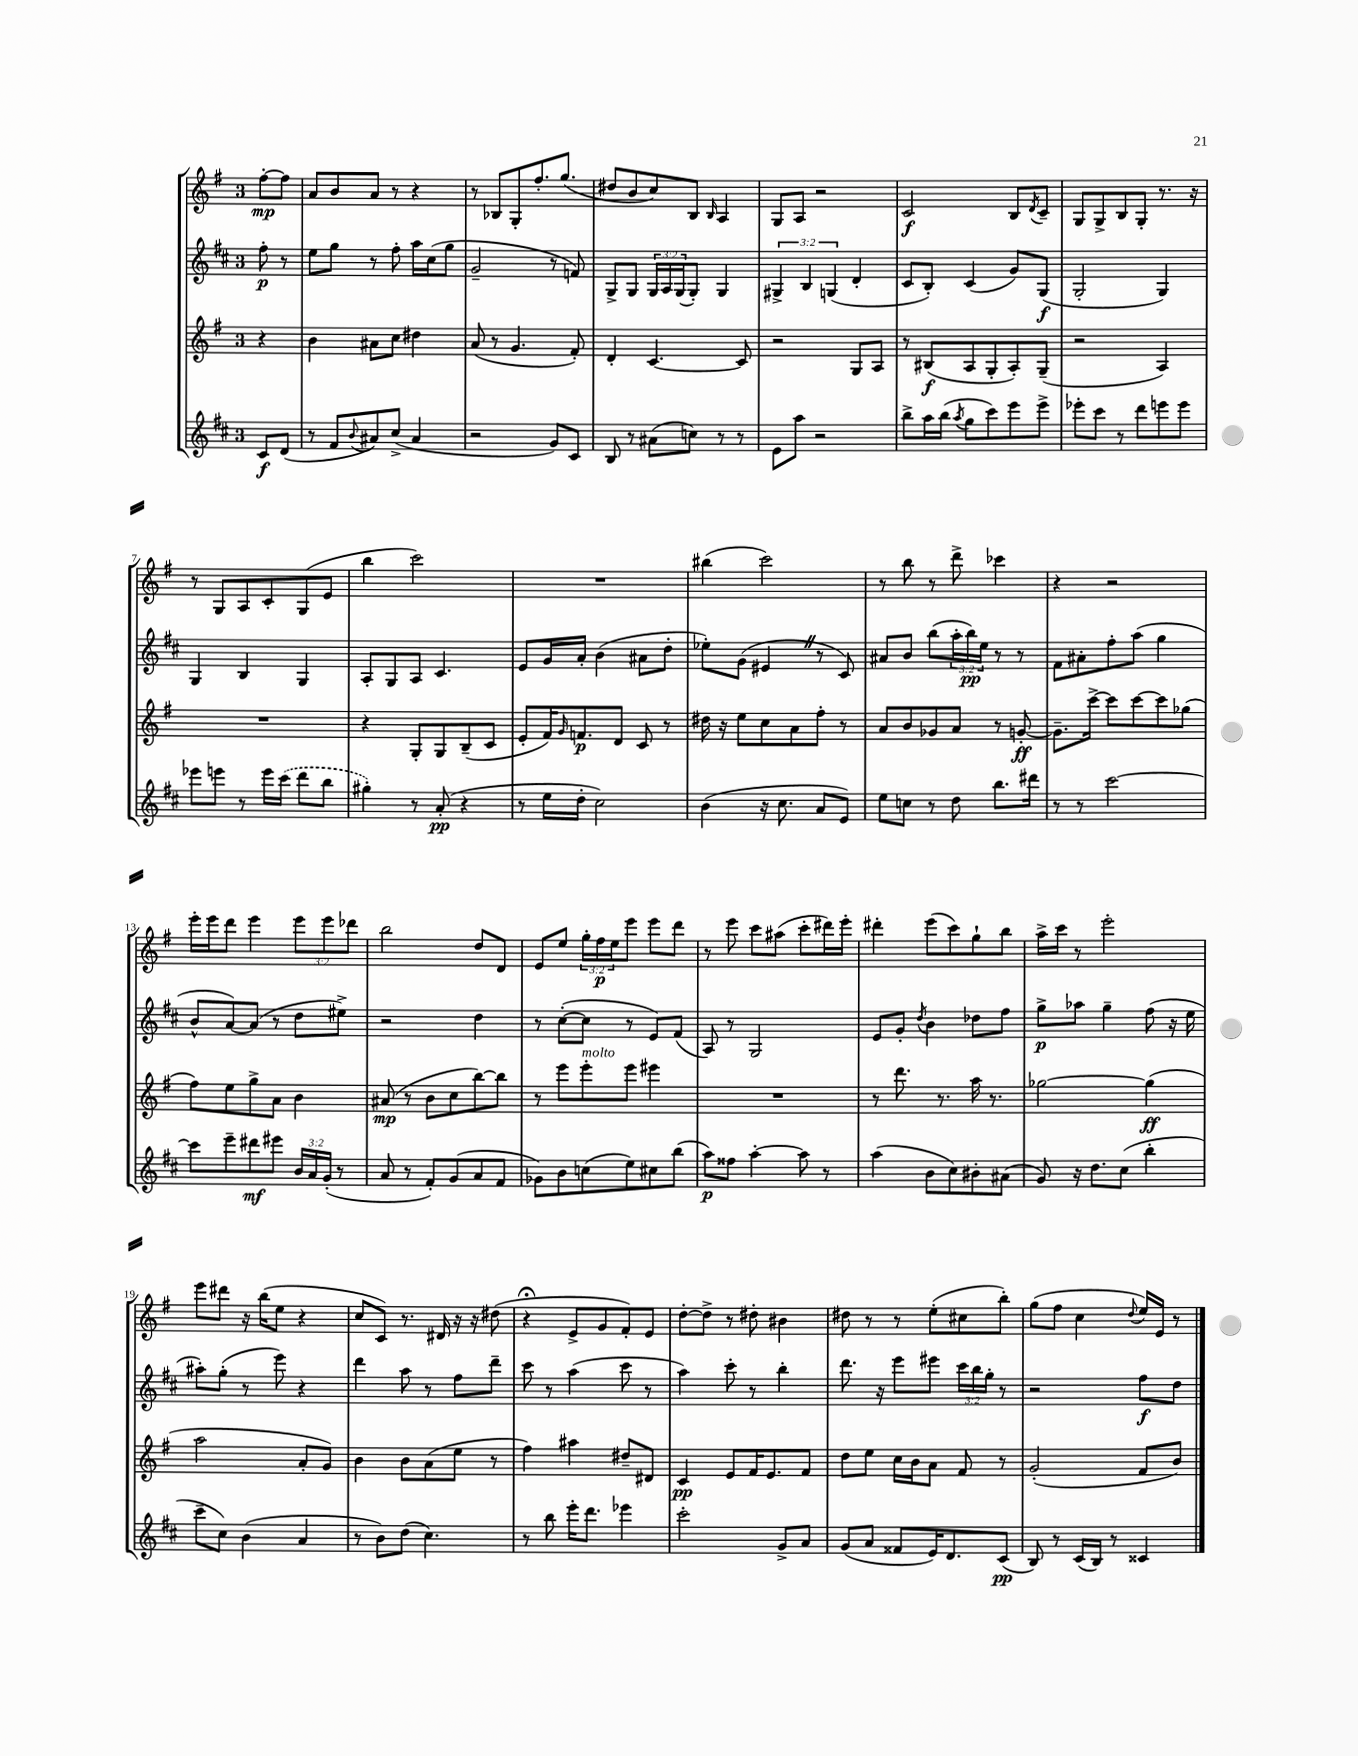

**kern	**dynam	**kern	**dynam	**kern	**dynam	**kern	**dynam
*part4	*part4	*part3	*part3	*part2	*part2	*part1	*part1
*staff4	*staff4	*staff3	*staff3	*staff2	*staff2	*staff1	*staff1
*clefG2	*	*clefG2	*	*clefG2	*	*clefG2	*
*k[f#c#]	*	*k[f#]	*	*k[f#c#]	*	*k[f#]	*
*M3/4	*	*M3/4	*	*M3/4	*	*M3/4	*
=	=	=	=	=	=	=	=
8c#/L	f	4r	.	8ff#'\	p	[8ff#'\L	mp
(8d/J	.	.	.	8r	.	8ff#\J]	.
=1	=1	=1	=1	=1	=1	=1	=1
8r	.	4b\	.	8ee\L	.	8a/L	.
8f#/L	.	.	.	8gg\J	.	8b/	.
8qqb/	.	.	.	.	.	.	.
8a#X/)	.	8a#X\L	.	8r	.	8a/J	.
(8cc#^/J	.	8cc\J	.	8ff#'\	.	8r	.
4a#/	.	4dd#X\	.	16aa\LL	.	4r	.
.	.	.	.	(16cc#\J	.	.	.
.	.	.	.	8gg\J	.	.	.
=2	=2	=2	=2	=2	=2	=2	=2
2r	.	(8a/	.	2g~/	.	8r	.
.	.	8r	.	.	.	8B-X/L	.
.	.	4.g/	.	.	.	8G'/	.
.	.	.	.	.	.	8.ff#'/	.
8g/L)	.	.	.	8r	.	.	.
.	.	.	.	.	.	(8.gg/J	.
8c#/J	.	8f#'/)	.	8fn/)	.	.	.
=3	=3	=3	=3	=3	=3	=3	=3
8B/	.	4d'/	.	8G^/L	.	8dd#X/L	.
8r	.	.	.	8G/J	.	8b/	.
(8a#X\L	.	[4.c/	.	24G/LL	.	8cc/)	.
.	.	.	.	24A/	.	.	.
.	.	.	.	(24G/J	.	.	.
8ccn\J)	.	.	.	8G'/J)	.	8B/J	.
.	.	.	.	.	.	16qqB/	.
8r	.	.	.	4G/	.	4A/	.
8r	.	8c/]	.	.	.	.	.
=4	=4	=4	=4	=4	=4	=4	=4
8e\L	.	2r	.	6G#X^/	.	8G/L	.
8aa\J	.	.	.	.	.	8A/J	.
.	.	.	.	6B/	.	.	.
2r	.	.	.	.	.	2r	.
.	.	.	.	(6Gn/	.	.	.
.	.	8G/L	.	4d'/	.	.	.
.	.	8A/J	.	.	.	.	.
=5	=5	=5	=5	=5	=5	=5	=5
8bb^\L	.	8r	.	8c#/L	.	2c/	f
16aa\L	.	(8B#X/L	f	8B'/J)	.	.	.
(16bb\JJ	.	.	.	.	.	.	.
8qaa/	.	.	.	.	.	.	.
8gg\L	.	8A/	.	(4c#/	.	.	.
8ccc#\)	.	8G'/	.	.	.	.	.
8eee\	.	8A'/)	.	8g/L)	.	8B/L	.
.	.	.	.	.	.	8qd/	.
8eee^\J	.	(8G~/J	.	(8G/J	f	8c~/J	.
=6	=6	=6	=6	=6	=6	=6	=6
8eee-X'\L	.	2r	.	2G'/	.	8G/L	.
8ccc#\J	.	.	.	.	.	8G^/	.
8r	.	.	.	.	.	8B/	.
8ddd\L	.	.	.	.	.	8G'/J	.
8eeen\	.	4A/)	.	4G/)	.	8.r	.
8eee\J	.	.	.	.	.	.	.
.	.	.	.	.	.	16r	.
!!LO:LB:g=z
=7	=7	=7	=7	=7	=7	=7	=7
8eee-X\L	.	2.r	.	4G/	.	8r	.
8eeen\J	.	.	.	.	.	8G/L	.
8r	.	.	.	4B/	.	8A/	.
16eee\LL	.	.	.	.	.	8c'/	.
(16ccc#\JJ	.	.	.	.	.	.	.
8ddd\L	.	.	.	4G/	.	(8G/	.
8bb\J	.	.	.	.	.	8e/J	.
=8	=8	=8	=8	=8	=8	=8	=8
4gg#X'\)	.	4r	.	8A'/L	.	4bb\	.
.	.	.	.	8G/	.	.	.
8r	.	8G'/L	.	8A/J	.	2ccc\)	.
(8a'/	pp	8G/	.	4.c#/	.	.	.
4r	.	(8B~/	.	.	.	.	.
.	.	8c/J	.	.	.	.	.
=9	=9	=9	=9	=9	=9	=9	=9
8r	.	8e'/L	.	8e/L	.	2.r	.
16ee\LL	.	16f#/K)	.	16g/L	.	.	.
.	.	16qqg/	.	.	.	.	.
16dd'\JJ	.	8.fn/	p	16a'/JJ	.	.	.
2cc#\)	.	.	.	(4b\	.	.	.
.	.	8d/J	.	.	.	.	.
.	.	8c/	.	8a#X\L	.	.	.
.	.	8r	.	8dd'\J	.	.	.
=10	=10	=10	=10	=10	=10	=10	=10
(4b\	.	16dd#X\	.	8ee-X'\L)	.	(4bb#X\	.
.	.	16r	.	.	.	.	.
.	.	8ee\L	.	(8g\J	.	.	.
16r	.	8cc\	.	4e#XZ/	.	2ccc\)	.
8.cc#\	.	.	.	.	.	.	.
.	.	8a\	.	.	.	.	.
8a/L	.	8ff#'\J	.	8r	.	.	.
8e/J)	.	8r	.	8c#/)	.	.	.
=11	=11	=11	=11	=11	=11	=11	=11
8ee\L	.	8a/L	.	8a#X/L	.	8r	.
8ccn\J	.	8b/	.	8b/J	.	8bb\	.
8r	.	8g-X/	.	(8bb\L	.	8r	.
8dd\	.	8a/J	.	24aa'\L	.	8ddd^\	.
.	.	.	.	24bb\)	pp	.	.
.	.	.	.	24ee\JJ	.	.	.
8.bb\L	.	8r	.	8r	.	4ccc-X\	.
.	.	[8gn'/	ff	8r	.	.	.
16ddd#X\Jk	.	.	.	.	.	.	.
=12	=12	=12	=12	=12	=12	=12	=12
8r	.	8.g~\L]	.	8f#\L	.	4r	.
8r	.	.	.	8a#X'\	.	.	.
.	.	[16ccc^\Jk	.	.	.	.	.
[2ccc#\	.	8ccc\L]	.	8ff#'\	.	2r	.
.	.	[8ccc\	.	(8aa\J	.	.	.
.	.	8ccc\]	.	4gg\	.	.	.
.	.	(8gg-X\J	.	.	.	.	.
!!LO:LB:g=z
=13	=13	=13	=13	=13	=13	=13	=13
8ccc#\L]	.	8ff#\L)	.	8b^^/L	.	16eee'\LL	.
.	.	.	.	.	.	16eee\J	.
8eee~\	.	8ee\	.	[8a/)	.	8ddd\J	.
8ddd#X\	mf	8gg^\	.	(8a/J]	.	4eee\	.
8eee#X\J	.	8a\J	.	8r	.	.	.
24b/LL	.	4b\	.	8dd\L	.	12eee\L	.
24a/	.	.	.	.	.	.	.
(24g'/JJ	.	.	.	.	.	12eee\	.
8r	.	.	.	8ee#X^\J)	.	.	.
.	.	.	.	.	.	12ddd-X\J	.
=14	=14	=14	=14	=14	=14	=14	=14
8a/	.	(8a#X/	mp	2r	.	2bb\	.
8r	.	8r	.	.	.	.	.
8f#'/L)	.	8b\L	.	.	.	.	.
(8g/	.	8cc\	.	.	.	.	.
8a/	.	[8bb\)	.	4dd\	.	8dd/L	.
8f#/J	.	8bb\J]	.	.	.	8d/J	.
=15	=15	=15	=15	=15	=15	=15	=15
8g-X\L)	.	8r	.	8r	.	8e/L	.
8b\	.	8eee\L	.	([8cc#'\L	.	8ee/J	.
!	!	!LO:TX:a:i:t=molto	!	!	!	!	!
(8ccn\	.	8eee'\	.	8cc#\J]	.	24gg'\LL	.
.	.	.	.	.	.	24ff#\	p
.	.	.	.	.	.	24ee\J	.
8ee\)	.	8eee\J	.	8r	.	8eee\J	.
8cc#X\	.	4eee#X\	.	8e/L)	.	8eee\L	.
(8bb\J	.	.	.	(8f#/J	.	8ddd\J	.
=16	=16	=16	=16	=16	=16	=16	=16
8aa\L)	p	2.r	.	8A/)	.	8r	.
8ff##X\J	.	.	.	8r	.	8eee\	.
[4aa'\	.	.	.	2G/	.	8ccc\L	.
.	.	.	.	.	.	(8aa#X\J	.
8aa\]	.	.	.	.	.	8ccc'\L	.
8r	.	.	.	.	.	16ddd#X\L)	.
.	.	.	.	.	.	16eee'\JJ	.
=17	=17	=17	=17	=17	=17	=17	=17
(4aa\	.	8r	.	8e/L	.	4ddd#X'\	.
.	.	8.ddd\	.	8g'/J	.	.	.
.	.	.	.	8qdd/	.	.	.
8b\L	.	.	.	4b\	.	(8eee\L	.
.	.	8.r	.	.	.	.	.
8cc#\)	.	.	.	.	.	8ccc\)	.
8b#X'\	.	16aa\	.	8dd-X\L	.	8gg`\	.
.	.	8.r	.	.	.	.	.
(8a#X\J	.	.	.	8ff#\J	.	8bb\J	.
=18	=18	=18	=18	=18	=18	=18	=18
8g/)	.	[2gg-X\	.	8gg^\L	p	16aa^\LL	.
.	.	.	.	.	.	16ccc\JJ	.
16r	.	.	.	8aa-X\J	.	8r	.
8.dd\L	.	.	.	.	.	.	.
.	.	.	.	4gg~\	.	2eee'\	.
(8cc#\J	.	.	.	.	.	.	.
4bb'\	.	(4gg-\]	ff	(8ff#\	.	.	.
.	.	.	.	16r	.	.	.
.	.	.	.	16ee\	.	.	.
!!LO:LB:g=z
=19	=19	=19	=19	=19	=19	=19	=19
8ccc#~\L	.	2aa\	.	8aa#X'\L)	.	8eee\L	.
8cc#\J)	.	.	.	(8gg'\J	.	8ddd#X\J	.
(4b\	.	.	.	8r	.	16r	.
.	.	.	.	.	.	(16bb\KL	.
.	.	.	.	8eee\)	.	8ee\J	.
4a/	.	8a'/L	.	4r	.	4r	.
.	.	8g/J)	.	.	.	.	.
=20	=20	=20	=20	=20	=20	=20	=20
8r	.	4b\	.	4ddd\	.	8cc/L	.
8b\L)	.	.	.	.	.	8c/J)	.
(8dd\J	.	8b\L	.	8aa\	.	8.r	.
4.cc#\)	.	(8a\	.	8r	.	.	.
.	.	.	.	.	.	16d#X/	.
.	.	8ee\J	.	8ff#\L	.	16r	.
.	.	.	.	.	.	16r	.
.	.	8r	.	8ddd~\J	.	(8dd#X\	.
=21	=21	=21	=21	=21	=21	=21	=21
8r	.	4ff#\)	.	8ccc#\	.	4r;<	.
8bb\	.	.	.	8r	.	.	.
16eee'\KL	.	4aa#X\	.	(4aa\	.	8e^/L	.
8.ddd\J	.	.	.	.	.	.	.
.	.	.	.	.	.	8g/	.
4eee-X\	.	8dd#X~/L	.	8ccc#\	.	8f#'/)	.
.	.	8d#X/J	.	8r	.	8e/J	.
=22	=22	=22	=22	=22	=22	=22	=22
2ccc#'\	.	4c/	pp	4aa\)	.	[8dd'\L	.
.	.	.	.	.	.	8dd^\J]	.
.	.	8e/L	.	8ccc#'\	.	8r	.
.	.	16f#/K	.	8r	.	8dd#X'\	.
.	.	8.e/	.	.	.	.	.
8g^/L	.	.	.	4bb'\	.	4b#X\	.
8a/J	.	8f#/J	.	.	.	.	.
=23	=23	=23	=23	=23	=23	=23	=23
(8g/L	.	8dd\L	.	8.ddd\	.	8dd#X\	.
8a/J	.	8ee\J	.	.	.	8r	.
.	.	.	.	16r	.	.	.
8f##X/L	.	16cc\LL	.	8eee\L	.	8r	.
.	.	16b\J	.	.	.	.	.
16e/K)	.	8a\J	.	8eee#X\J	.	(8ee'\L	.
8.d/	.	.	.	.	.	.	.
.	.	8f#/	.	24ccc#\LL	.	8cc#X\	.
.	.	.	.	24bb\	.	.	.
.	.	.	.	24gg'\JJ	.	.	.
(8c#/J	pp	8r	.	8r	.	8bb'\J)	.
=24	=24	=24	=24	=24	=24	=24	=24
8B/)	.	(2g'/	.	2r	.	(8gg\L	.
8r	.	.	.	.	.	8ff#\J	.
(16c#/LL	.	.	.	.	.	4cc\	.
16B/JJ)	.	.	.	.	.	.	.
8r	.	.	.	.	.	.	.
.	.	.	.	.	.	8qqdd/	.
4c##X/	.	8f#/L	.	8ff#\L	f	16ee/LL)	.
.	.	.	.	.	.	16e/JJ	.
.	.	8b/J)	.	8dd\J	.	8r	.
==	==	==	==	==	==	==	==
*-	*-	*-	*-	*-	*-	*-	*-
